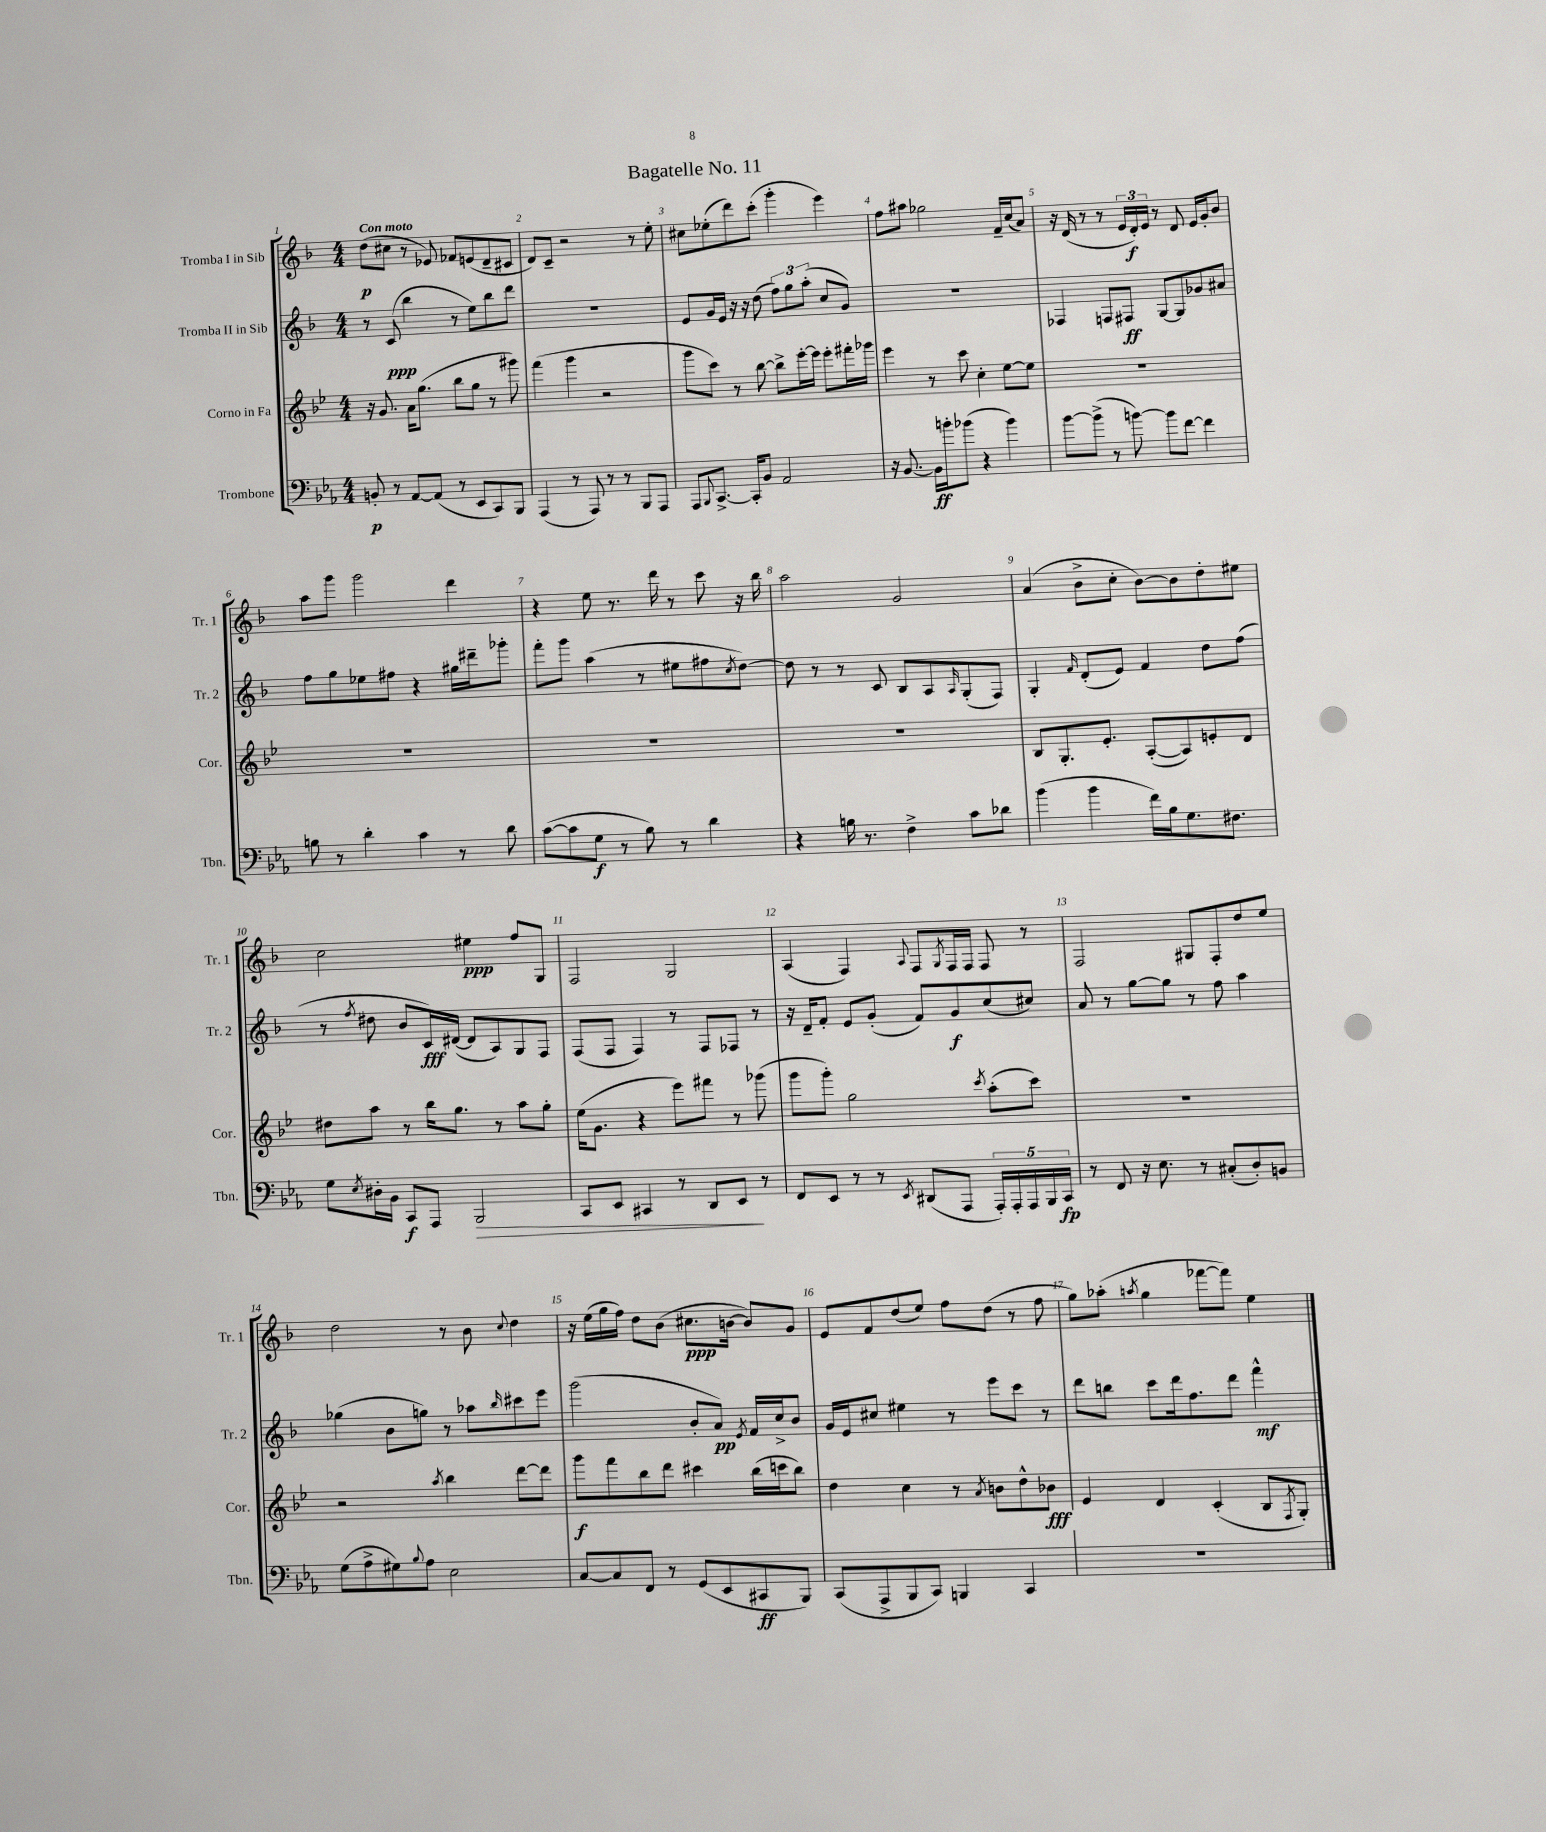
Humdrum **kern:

**kern	**kern	**kern	**kern
*staff4	*staff3	*staff2	*staff1
*clefF4	*clefG2	*clefG2	*clefG2
*k[b-e-a-]	*k[b-e-]	*k[b-]	*k[b-]
*M4/4	*M4/4	*M4/4	*M4/4
8BB'	16r	8r	(8dd
.	8.g	.	.
8r	.	(8c	8cc#
[8AA-	16a	4bb-	8r
.	(8.gg	.	.
(8AA-]	.	.	8e-)
8r	8bb-	8r	8f-
8EE-	8gg	8ee)	(8e
8CC)	8r	8bb-	8d~
8BBB-	8ggg#)	8ddd	8c#
=	=	=	=
(4AAA-	(4fff	1r	8d)
.	.	.	8c~
8r	4ggg	.	2r
8AAA-)	.	.	.
8r	2r	.	.
8r	.	.	.
8BBB-	.	.	8r
8AAA-	.	.	8ee'
=	=	=	=
8AAA-	8ggg	8e	8cc#
8qqBBB-	.	.	.
[8.CC^	8ccc)	16g	(8ee-'
.	.	16e	.
.	8r	16r	8ddd)
16CC']	.	16r	.
8BB-	[8bb-	(8dd	(8ccc'
2AA-	8bb-^]	12ff)	4ggg'
.	.	12gg	.
.	[16eee-'	.	.
.	.	(12aa'	.
.	16eee-]	.	.
.	8eee-'	8cc	4eee)
.	16fff#'	8g)	.
.	16ggg-	.	.
=	=	=	=
16r	4eee-	1r	8ff
[8.BB-	.	.	.
.	.	.	8aa#
16BB-]	8r	.	2gg-
16b'	.	.	.
(8b-	8ccc	.	.
4r	4cc'	.	.
4b-)	[8ee-	.	16f~
.	.	.	(16cc
.	8ee-]	.	8a)
=	=	=	=
[8b-	1r	4F-	16r
.	.	.	(16d
(8b-^]	.	.	8r
8r	.	8F	8r
[8b)	.	8F#	24e
.	.	.	24d')
.	.	.	24e
8b]	.	[8G	8r
[8f	.	8G]	8d
4f]	.	8g-	16e
.	.	.	16g'
.	.	8a#	8b-
=	=	=	=
8B	1r	8ff	8aa
8r	.	8gg	8ggg
4d'	.	8ee-	2ggg
.	.	8ff#	.
4c	.	4r	.
8r	.	16gg#	4ddd
.	.	16ddd#~	.
8d	.	8ggg-'	.
=	=	=	=
([8c	1r	8fff'	4r
8c]	.	8ggg	.
8G	.	(4aa	8ee
8r	.	.	8.r
8B-)	.	8r	.
.	.	.	16ddd
8r	.	8ee#	8r
4d	.	8ff#	8ccc
.	.	8qcc	.
.	.	[8dd)	16r
.	.	.	16bb-
=	=	=	=
4r	1r	8dd]	2aa
.	.	8r	.
16B	.	8r	.
8.r	.	.	.
.	.	8c	.
4F^	.	8B-	2g
.	.	8A	.
.	.	16qqA	.
8c	.	(8G'	.
8d-	.	8F)	.
=	=	=	=
(4b-	8B-	4G'	(4a
.	8.G'	.	.
.	.	16qqf	.
4b-	.	(8d'	8b-^
.	8.e-'	.	.
.	.	8e)	8cc'
16f)	([8A'	4f	[8b-)
16B-	.	.	.
8.G	8A])	.	8b-]
.	8e'	8dd	8dd'
8.F#	.	.	.
.	8d	(8ff	8ee#
=	=	=	=
8G	8dd#	8r	2cc
8qE-	.	8qff	.
16D#'	8aa	8dd#	.
16BB-	.	.	.
8CC	8r	8b-	.
8AAA-	16bb-	16c)	.
.	8.gg	([16d#	.
2BBB-	.	8d#]	4ee#
.	8r	8A)	.
.	8aa	8G	8ff
.	8gg'	8F	8G
=	=	=	=
8CC	(16ee-	(8F	2F
.	8.g	.	.
8EE-	.	8F	.
4CC#	4r	4F)	.
8r	8eee-)	8r	2G
8DD	8fff#	8F	.
8EE-	8r	8F-	.
8r	(8ggg-	8r	.
=	=	=	=
8FF	8ggg	16r	(4A
.	.	16d~	.
8EE-	8ggg')	8f'	.
8r	2gg	8e	4F)
8r	.	(8g'	.
8qEE-	.	.	8qqA
(8DD#	.	8f)	8F
.	.	.	8qG
8AAA-	.	8g	16F
.	.	.	16F
.	8qccc	.	.
20AAA-')	(8aa'	(8cc	8F
20AAA-'	.	.	.
20AAA-	.	.	.
.	8ccc)	8cc#)	8r
20BBB-	.	.	.
20CC	.	.	.
=	=	=	=
8r	1r	8a	2F
8FF	.	8r	.
16r	.	[8gg	.
8.E-	.	.	.
.	.	8gg]	.
8r	.	8r	8G#
(8C#'	.	8ff	8F'
8D')	.	4aa	8dd
8BB	.	.	8ee
=	=	=	=
(8G	2r	(4gg-	2dd
8A-^	.	.	.
8G#)	.	8b-	.
8qqB-	.	.	.
8A-	.	8gg)	.
.	8qaa	.	.
2E-	4bb-	8r	8r
.	.	8aa-	8b-
.	.	16qqbb-	8qqcc
.	[8ddd	8ccc#	4dd
.	8ddd]	8eee	.
=	=	=	=
[8C	8ggg	(2ggg	16r
.	.	.	(16ee
8C]	8fff	.	16gg
.	.	.	16ff)
8FF	8bb-	.	8dd
8r	8ddd	.	(8b-
(8GG	4ccc#	8b-'	8.cc#
8EE-	.	8a)	.
.	.	.	[16b
.	.	8qe	.
8CC#	(16bb-	16f	8b])
.	16ccc	16cc^	.
8BBB-)	8bb-)	8b-	8g
=	=	=	=
(8CC	4dd	16g	8e
.	.	16e	.
8AAA-^	.	8cc#	8f
8BBB-	4cc	4ee#	(8dd
8CC)	.	.	8ee)
4BBB	8r	8r	8ff
.	8qa	.	.
.	8b	8eee	(8dd
4CC	8dd^^	8ccc	8r
.	8b-	8r	8ff
=	=	=	=
1r	4e-	8ddd	8gg)
.	.	8bb	(8aa-'
.	.	.	8qaa
.	4d	8ccc	4gg
.	.	16ddd	.
.	.	8.ff	.
.	(4c'	.	[8fff-
.	.	8ddd	8fff-])
.	8B-	4fff^^	4ee
.	8qF	.	.
.	8G')	.	.
==	==	==	==
*-	*-	*-	*-
